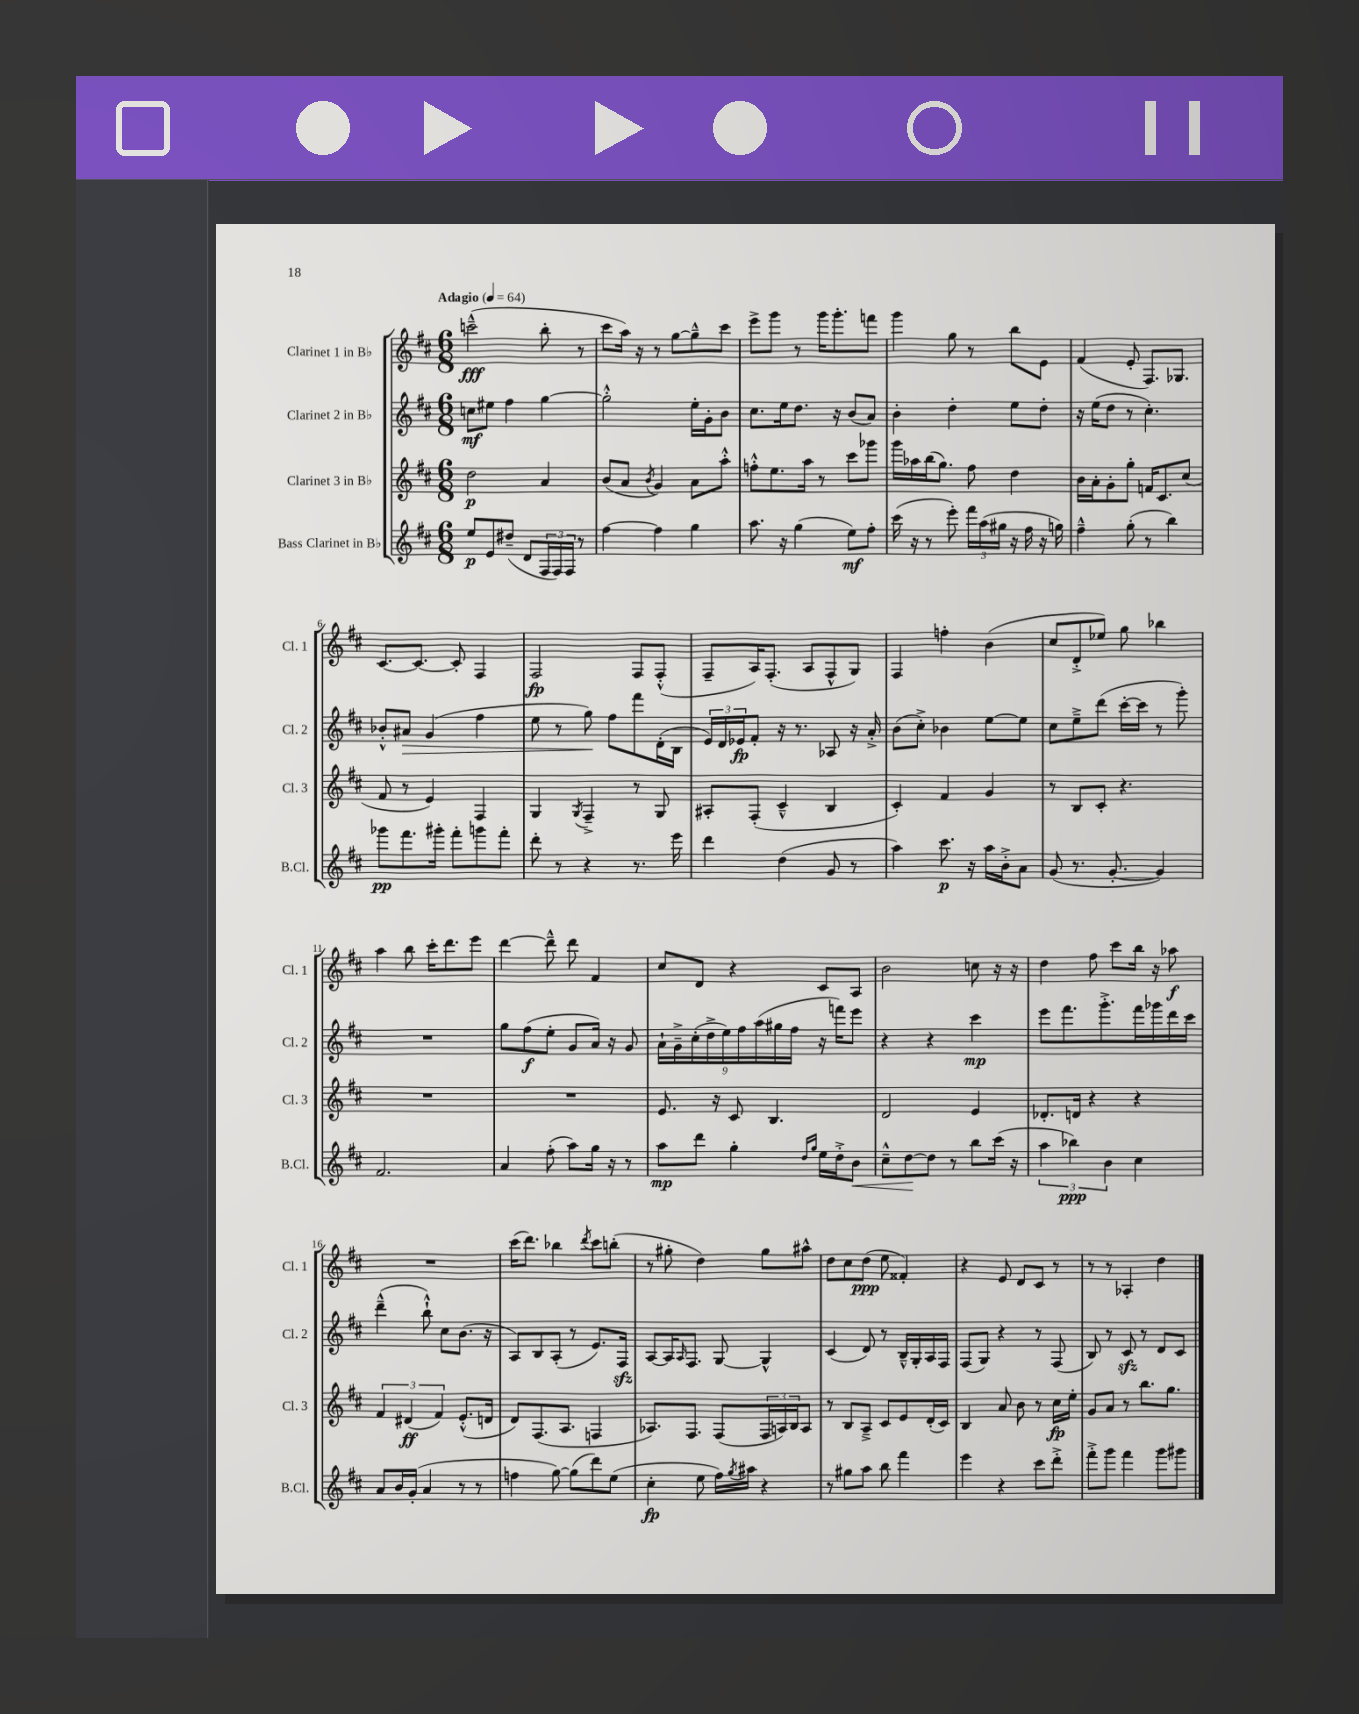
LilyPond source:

<<
\new StaffGroup <<
\new Staff = "s0" \with { instrumentName = "Clarinet 1 in Bb" shortInstrumentName = "Cl. 1" } {
    \clef treble \key d \major \numericTimeSignature \time 6/8 \tempo "Adagio" 4 = 64
    c'''2---^\fff( b''8-. r8 |
    cis'''8 a''16) r16 r8 g''8~ g''8---^ cis'''8 |
    e'''8-> g'''8 r8 g'''16 g'''8.-. f'''8 |
    g'''4 g''8 r8 b''8 e'8 |
    fis'4( e'8-. fis8.) ges8. |
    cis'8.~ cis'8.~ cis'8-. fis4 |
    fis2\fp fis8 fis8-.-^( |
    fis8-- a16) fis8.-.( a8 fis8-^ g8) |
    fis4 f''4-. b'4( |
    cis''8 d'8-.-> ees''8) g''8 bes''4 |
    a''4 b''8 cis'''16-. d'''8. e'''8 |
    d'''4~ d'''8---^ d'''8 fis'4 |
    cis''8 d'8 r4 cis'8 a8 |
    b'2 c''8 r16 r16 |
    d''4 fis''8 cis'''8 b''16 r16 aes''8\f |
    R2. |
    cis'''16( d'''8.) bes''4 \acciaccatura { d'''8 } cis'''8 b''8-.( |
    r8 gis''8-. d''4) gis''8 ais''8-^ |
    d''8 cis''8 d''8\ppp( e''8 fisis'4-.) |
    r4 e'8 d'8 cis'8 r8 |
    r8 r8 aes4-. d''4 \bar "|." |
}
\new Staff = "s1" \with { instrumentName = "Clarinet 2 in Bb" shortInstrumentName = "Cl. 2" } {
    \clef treble \key d \major \numericTimeSignature \time 6/8
    c''8\mf eis''8 fis''4 g''4~ |
    g''2-.-^ e''16-. g'16-. b'8 |
    cis''8. e''16 d''8. r16 b'8( a'8) |
    b'4-. d''4-. e''8 d''8-. |
    r16 e''16( d''8 r8 cis''4.-.) |
    bes'8-.-^ ais'8\> g'4( fis''4 |
    e''8 r8 g''8\!) fis''8 fis'''8 d'16-.( b16 |
    \tuplet 3/2 { e'16) d'16 ees'16\fp } fis'8-. r16 r8. aes8 r16 a'16-.-> |
    b'8( cis''8-.->) bes'4 e''8~ e''8 |
    cis''8 e''8---> d'''8( cis'''16~-. cis'''16 r8 g'''8-.) |
    R2. |
    g''8 fis''8\f( e''8-. g'8 a'16) r16 g'8 |
    \tuplet 9/8 { a'16-! g'16---> cis''16-.( d''16-> e''16) fis''16 a''16( gis''16 fis''16 } r16 f'''16) e'''8 |
    r4 r4 cis'''4\mp |
    e'''8 fis'''8. g'''8.-.-> fis'''16 ges'''16 d'''16 cis'''16 |
    d'''4---^( b''8-!-^) cis''8 b'8.( r16 |
    a8) b8 a8-.( r8 e'8.) fis16\sfz |
    a8~ a16 \grace { a16 } fis8. g8~ g4-^ |
    cis'4( d'8) r8 b16---^ g16-. a16 fis16 |
    fis8( g8) r4 r8 fis8( |
    b8) r8 cis'8\sfz r8 d'8 cis'8 \bar "|." |
}
\new Staff = "s2" \with { instrumentName = "Clarinet 3 in Bb" shortInstrumentName = "Cl. 3" } {
    \clef treble \key d \major \numericTimeSignature \time 6/8
    d''2\p a'4 |
    b'8( a'8 \acciaccatura { b'8 } g'4) a'8 a''8-.-^ |
    f''8-.-^ e''8. a''16 r8 cis'''8 ges'''8 |
    g'''16 aes''16 b''16( g''8.) fis''8 d''4 |
    b'16 a'16-. g'8-. g''8-. f'16 cis'8. cis''8( |
    fis'8 r8 e'4) fis4 |
    g4 \acciaccatura { g8 } fis4---> r8 g8 |
    ais8-. fis8-.( cis'4---^ b4 |
    cis'4-.) fis'4 g'4 |
    r8 b8 cis'8-. r4. |
    R2. |
    R2. |
    e'8. r16 cis'8 b4. |
    d'2 e'4 |
    des'8.-. d'16 r4 r4 |
    \tuplet 3/2 { fis'4 dis'4\ff( fis'4) } e'8.-.-^( d'16 |
    d'8) fis8.( a8. f4 |
    aes8.) fis8. fis8( \tuplet 3/2 { fis16 a16) b16 } a8 |
    r8 b8 a8---> cis'8 e'8 d'16-.( cis'16) |
    b4 a'8 b'8 r8 cis''16\fp e''16-. |
    g'8 a'8 r8 b''8. g''8. \bar "|." |
}
\new Staff = "s3" \with { instrumentName = "Bass Clarinet in Bb" shortInstrumentName = "B.Cl." } {
    \clef treble \key d \major \numericTimeSignature \time 6/8
    e''8\p e'8 dis''8--( d'8 \tuplet 3/2 { fis16 fis16) fis16 } r8 |
    fis''4~ fis''4 g''4 |
    a''8. r16 g''4( e''8\mf) fis''8-. |
    cis'''16( r16 r8 e'''8-.) \tuplet 3/2 { fis'''16 a''16( gis''16 } r16 fis''16 r16 g''16) |
    fis''4---^ g''8-.( r8 b''4) |
    ges'''8\pp fis'''8. gis'''16-. fis'''8-. g'''8 fis'''8-. |
    d'''8-. r8 r4 r8. e'''16 |
    d'''4 d''4( g'8 r8 |
    a''4) cis'''8.\p r16 a''16 b'16-.-> a'8 |
    g'8( r8. g'8.~-. g'4) |
    fis'2. |
    a'4 fis''8-.( a''8) g''16 r16 r8 |
    a''8\mp d'''8 g''4-. \grace { d''16 g''16 } e''16 d''16-.-> b'8\< |
    cis''8---^ d''8~\! d''8 r8 b''8 cis'''16( r16 |
    \tuplet 3/2 { a''4 bes''4\ppp) b'4 } cis''4 |
    a'8 b'16 g'16-.( a'4 r8 r8 |
    f''4 g''8~) g''8( d'''8) e''8( |
    cis''4-.\fp e''8 fis''16) \acciaccatura { g''8 } ais''16 r4 |
    r8 gis''8 a''8 b''8 fis'''4 |
    e'''4 r4 cis'''8 d'''8-.-> |
    fis'''8-.-> g'''8 fis'''4 g'''8 gis'''8 \bar "|." |
}
>>
>>
